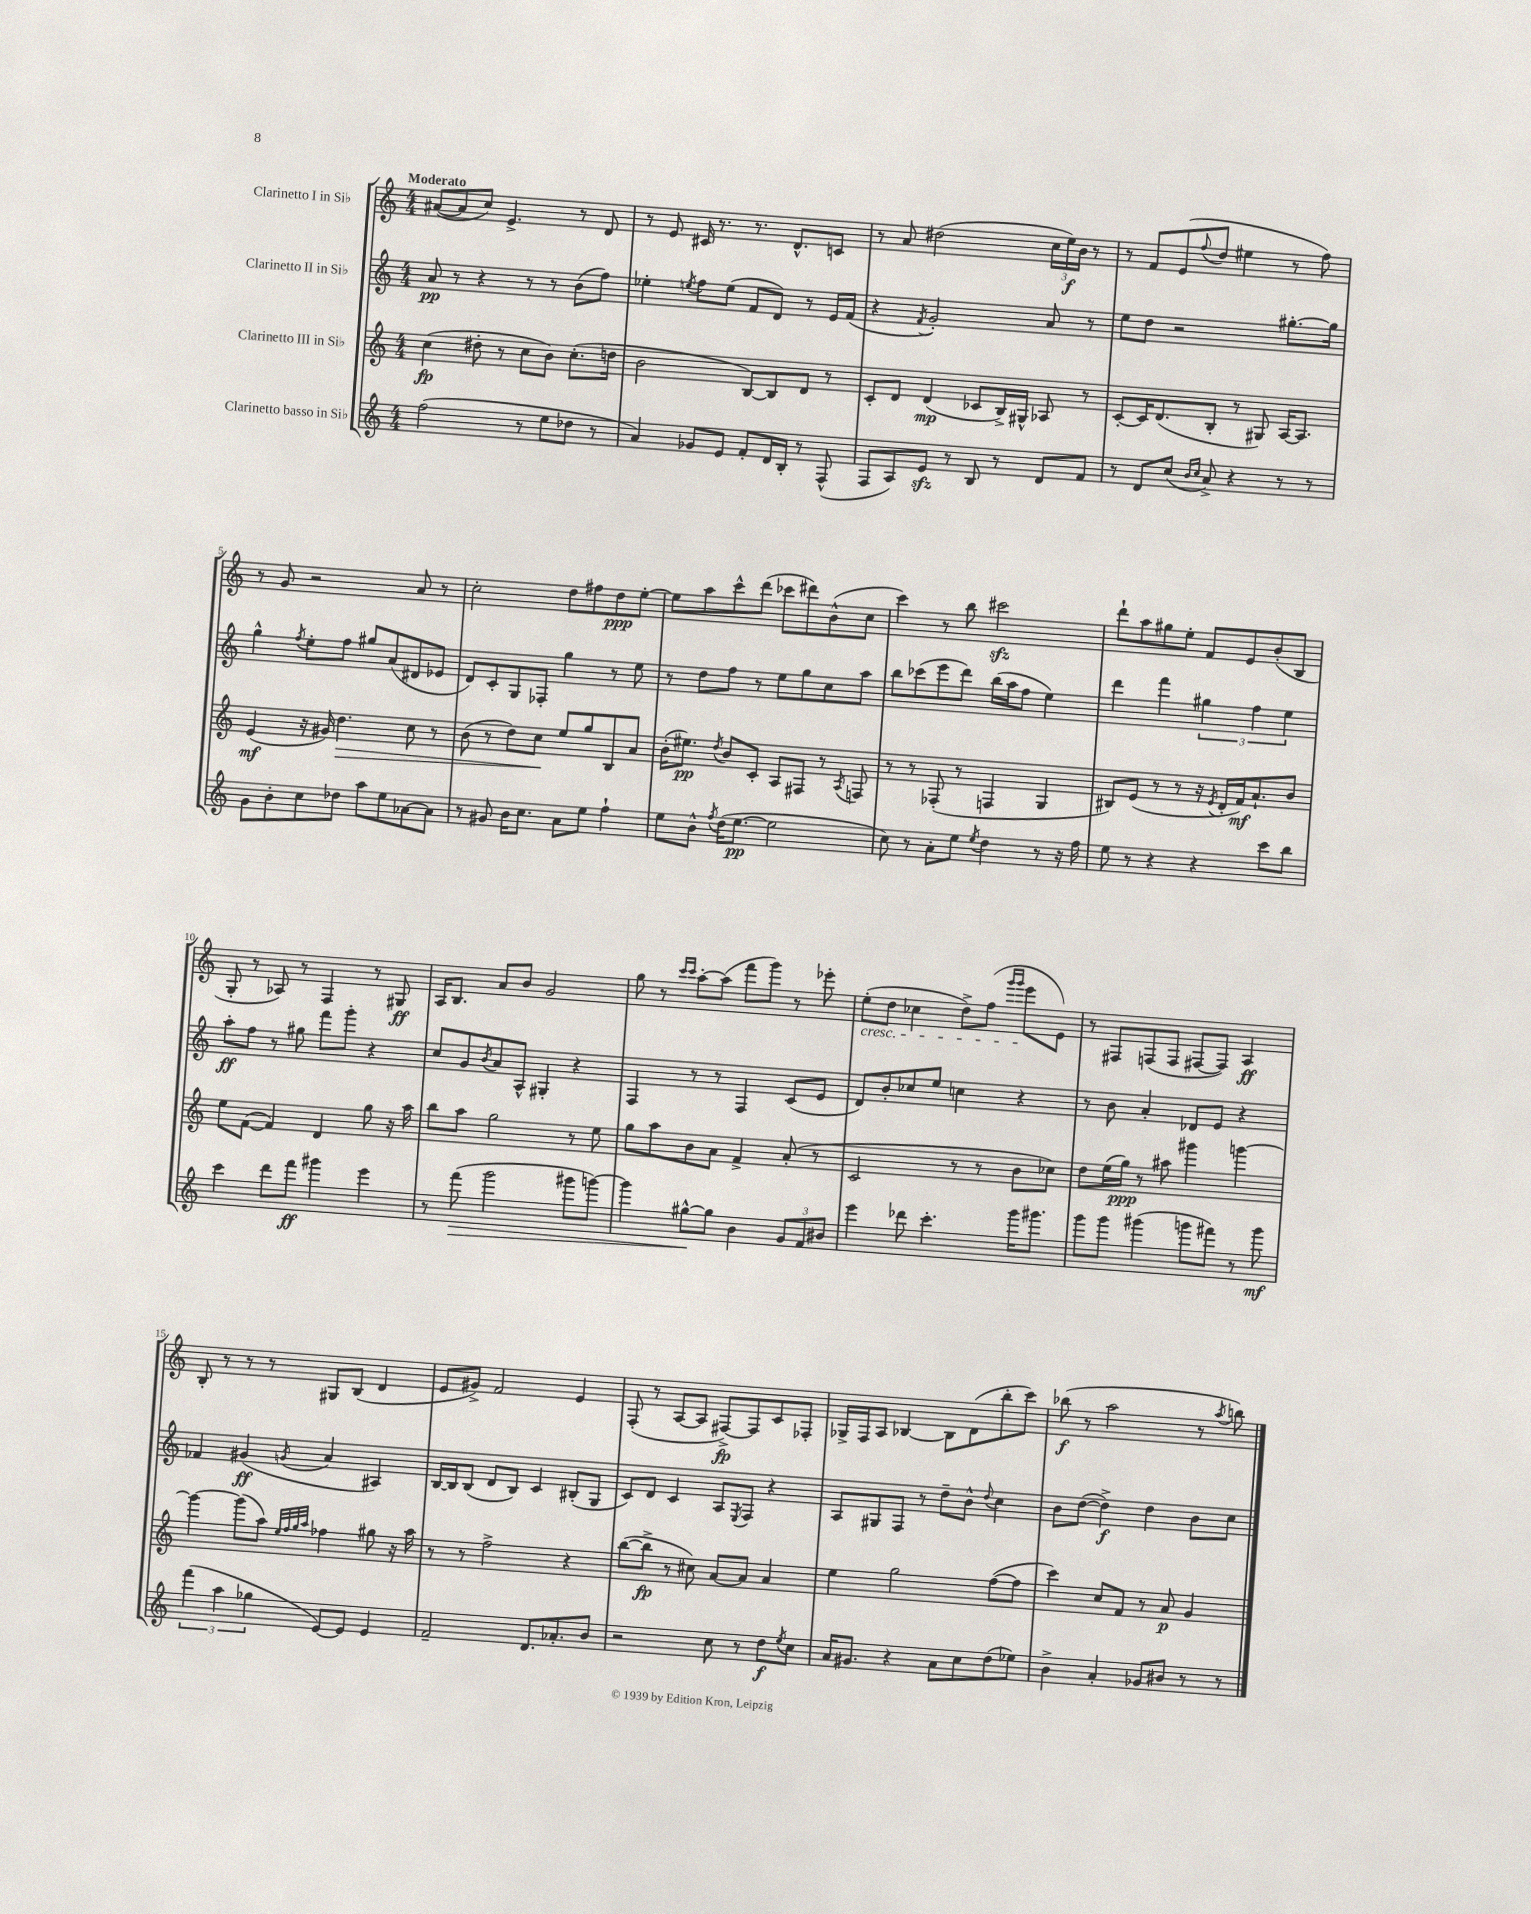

**kern	**dynam	**kern	**dynam	**kern	**dynam	**kern	**dynam
*part4	*part4	*part3	*part3	*part2	*part2	*part1	*part1
*staff4	*staff4	*staff3	*staff3	*staff2	*staff2	*staff1	*staff1
*I"Clarinetto basso in Si♭	*	*I"Clarinetto III in Si♭	*	*I"Clarinetto II in Si♭	*	*I"Clarinetto I in Si♭	*
*clefG2	*	*clefG2	*	*clefG2	*	*clefG2	*
*k[]	*	*k[]	*	*k[]	*	*k[]	*
*M4/4	*	*M4/4	*	*M4/4	*	*M4/4	*
=1	=1	=1	=1	=1	=1	=1	=1
!	!	!	!	!	!	!LO:TX:a:B:t=Moderato	!
(2ff\	.	(4cc\	fp	8a/	pp	([8a#X/L	.
.	.	.	.	8r	.	8a#/]	.
.	.	8dd#X'\	.	4r	.	8cc/J)	.
.	.	8r	.	.	.	4.e^/	.
8r	.	8cc\L	.	8r	.	.	.
8ee\L	.	8b\J)	.	8r	.	.	.
8dd-X\J	.	(8.cc'\L	.	(8b\L	.	8r	.
8r	.	.	.	8ff\J)	.	8d/	.
.	.	16ddn\Jk	.	.	.	.	.
=2	=2	=2	=2	=2	=2	=2	=2
4a/)	.	2b\	.	4ee-X'\	.	8r	.
.	.	.	.	.	.	8e/	.
.	.	.	.	8qeen/	.	.	.
8g-X/L	.	.	.	8ff\L	.	16c#X/	.
.	.	.	.	.	.	8.r	.
8e/J	.	.	.	(8ee\J	.	.	.
8f'/L	.	[8B/L)	.	8f/L	.	8.r	.
16d/L	.	8B/]	.	8d/J)	.	.	.
16B'/JJ	.	.	.	.	.	8.d^^/L	.
8r	.	8d/J	.	8r	.	.	.
(8F^^/	.	8r	.	16e/LL	.	8cn/J	.
.	.	.	.	(16f/JJ	.	.	.
=3	=3	=3	=3	=3	=3	=3	=3
8F/L	.	8c'/L	.	4r	.	8r	.
8A/)	.	8d/J	.	.	.	8a/	.
.	.	.	.	8qf/	.	.	.
8ezz/J	.	(4d/	mp	2g'/)	.	(2dd#X\	.
8r	.	.	.	.	.	.	.
8B/	.	8c-X/L	.	.	.	.	.
8r	.	16B^/L)	.	.	.	.	.
.	.	16G#X^^/JJ	.	.	.	.	.
8d/L	.	8A-X/	.	8a/	.	24cc\LL	.
.	.	.	.	.	.	24ee\)	f
.	.	.	.	.	.	24b\JJ	.
8f/J	.	8r	.	8r	.	8r	.
=4	=4	=4	=4	=4	=4	=4	=4
8r	.	[8c'/L	.	8ee\L	.	8r	.
8d/L	.	16c/K]	.	8dd\J	.	8f/L	.
.	.	(8.d/	.	.	.	.	.
(8cc/J	.	.	.	2r	.	(8e/	.
16qqb/LL	.	.	.	.	.	.	.
16qqcc/JJ	.	.	.	.	.	8qqff/	.
8a^/)	.	8B'/J	.	.	.	8dd/J	.
4r	.	8r	.	.	.	4ee#X\	.
.	.	8G#X/)	.	.	.	.	.
8r	.	[16A/KL	.	[8.gg#X'\L	.	8r	.
.	.	8.A/J]	.	.	.	.	.
8r	.	.	.	.	.	8ff\)	.
.	.	.	.	16gg#\Jk]	.	.	.
!!LO:LB:g=z
=5	=5	=5	=5	=5	=5	=5	=5
8g\L	.	(4e/	mf	4gg^^\	.	8r	.
8b'\	.	.	.	.	.	8g/	.
.	.	.	.	8qff/	.	.	.
8cc\	.	16r	.	8ee'\L	.	2r	.
.	.	16g#X/)	.	.	.	.	.
!	!	!	!LO:HP:b	!	!	!	!
8dd-X\J	.	4.dd\	>	8ff\J	.	.	.
8aa\L	.	.	.	8gg#X/L	.	.	.
8ee\	.	.	.	(8a/	.	.	.
[8a-X\	.	8cc\	.	8d#X/	.	8a/	.
8a-\J]	.	8r	.	8e-X/J	.	8r	.
=6	=6	=6	=6	=6	=6	=6	=6
8r	.	(8b\	.	8d/L)	.	2cc'\	.
8g#X/	.	8r	.	8c'/	.	.	.
16b\KL	.	8dd\L)	.	8G/	.	.	.
8.cc\J	.	.	.	.	.	.	.
.	.	8cc\J	.	8F-X'/J	.	.	.
8a\L	.	8ee/L	]	4gg\	.	8dd\L	.
8ee\J	.	8gg/	.	.	.	8ff#X\	.
4ff`\	.	8B/	.	8r	.	8dd\	ppp
.	.	8a/J	.	8ee\	.	[8ee'\J	.
=7	=7	=7	=7	=7	=7	=7	=7
8ee\L	.	(16b'\KL	.	8r	.	8ee\L]	.
.	.	8.ee#X\J)	pp	.	.	.	.
8b^^\J	.	.	.	8dd\L	.	8aa\	.
8qff/	.	8qdd/	.	.	.	.	.
(16dd\KL	.	8b/L	.	8ff\J	.	8ccc^^\	.
[8.ee\J	pp	.	.	.	.	.	.
.	.	8c'/J	.	8r	.	(8ddd\J	.
2ee\]	.	8A/L	.	8ee\L	.	8ccc-X\L	.
.	.	8F#X/J	.	8gg\	.	8ddd#X\)	.
.	.	8r	.	8cc\	.	(8b^^\	.
.	.	8qA/	.	.	.	.	.
.	.	8Fn/	.	8aa\J	.	8cc\J	.
=8	=8	=8	=8	=8	=8	=8	=8
8cc\)	.	8r	.	8bb\L	.	4ccc\)	.
8r	.	8r	.	(8ccc-X\	.	.	.
8a'\L	.	(8F-X'/	.	8eee\	.	8r	.
8ee\J	.	8r	.	8ddd\J)	.	8bb\	.
8qee/	.	.	.	.	.	.	.
4dd\	.	4Fn/	.	(16bb\LL	.	2ccc#Xzz\	.
.	.	.	.	16aa\J	.	.	.
.	.	.	.	8ff\J	.	.	.
8r	.	4G/	.	4ee\)	.	.	.
16r	.	.	.	.	.	.	.
16ff\	.	.	.	.	.	.	.
=9	=9	=9	=9	=9	=9	=9	=9
8ee\	.	8B#X/L)	.	4ddd\	.	8ddd`\L	.
8r	.	(8e/J	.	.	.	8aa\	.
4r	.	8r	.	4fff\	.	8gg#X\	.
.	.	8r	.	.	.	8ee'\J	.
4r	.	16r	.	6gg#X\	.	8f/L	.
.	.	8qe/	.	.	.	.	.
.	.	16d'/LL	.	.	.	.	.
.	.	16f/J)	mf	.	.	8e/	.
.	.	.	.	6ff\	.	.	.
.	.	8.a`/	.	.	.	.	.
8ccc\L	.	.	.	.	.	(8b'/	.
.	.	.	.	6ee\	.	.	.
8bb\J	.	8b/J	.	.	.	8B/J	.
!!LO:LB:g=z
=10	=10	=10	=10	=10	=10	=10	=10
4ccc\	.	8ee\L	.	8aa'\L	ff	8G'/	.
.	.	([8f\J	.	8ff\J	.	8r	.
8ddd\L	.	4f/])	.	8r	.	8A-X/)	.
8fff\J	ff	.	.	8gg#X\	.	8r	.
4ggg#X\	.	4d/	.	8fff\L	.	4F/	.
.	.	.	.	8ggg'\J	.	.	.
4eee\	.	8gg\	.	4r	.	8r	.
.	.	16r	.	.	.	8G#X/	ff
.	.	16aa\	.	.	.	.	.
=11	=11	=11	=11	=11	=11	=11	=11
8r	.	8bb\L	.	8cc/L	.	16A/KL	.
.	.	.	.	.	.	8.B/J	.
!	!LO:HP:b	!	!	!	!	!	!
(8fff\	>	8aa\J	.	8g/	.	.	.
.	.	.	.	8qb/	.	.	.
2ggg\	.	2gg\	.	8a/	.	8a/L	.
.	.	.	.	8A^^/J	.	8b/J	.
.	.	.	.	4G#X'/	.	2g/	.
8ggg#X\L	.	8r	.	4r	.	.	.
[8gggn\J)	.	8ee\	.	.	.	.	.
=12	=12	=12	=12	=12	=12	=12	=12
4ggg\]	.	8gg\L	.	4F/	.	8gg\	.
.	.	8aa\	.	.	.	8r	.
.	.	.	.	.	.	16qqccc/LL	.
.	.	.	.	.	.	16qqccc/JJ	.
[8gg#X^^\L	.	8b\	.	8r	.	[8aa'\L	.
8gg#\J]	]	8a\J	.	8r	.	(8aa\J]	.
4b\	.	4f^/	.	4F/	.	8fff\L	.
.	.	.	.	.	.	8ggg\J)	.
12g/L	.	(8a'/	.	(8c/L	.	8r	.
12f/	.	.	.	.	.	.	.
.	.	8r	.	8e/J	.	8eee-X'\	.
12b#X/J	.	.	.	.	.	.	.
=13	=13	=13	=13	=13	=13	=13	=13
!	!	!	!	!	!	!LO:TX:b:i:t=cresc.	!
4eee\	.	2c/	.	8d/L)	.	(8ee'\L	.
.	.	.	.	8b'/	.	8dd\J	.
8ddd-X\	.	.	.	8cc-X/	.	4cc-X\	.
4.ccc'\	.	.	.	8ee/J	.	.	.
.	.	8r	.	4ccn\	.	8dd^\L)	.
.	.	8r	.	.	.	(8ff\J	.
.	.	.	.	.	.	16qqggg/LL	.
.	.	.	.	.	.	16qqggg/JJ	.
16ggg\KL	.	8b\L	.	4r	.	8eee\L	.
8.ggg#X\J	.	.	.	.	.	.	.
.	.	8cc-X\J)	.	.	.	8e\J)	.
=14	=14	=14	=14	=14	=14	=14	=14
8ggg\L	.	8dd\L	.	8r	.	8r	.
8ggg\J	.	(16ee\L	.	8b\	.	8F#X/L	.
.	.	16gg\JJ)	ppp	.	.	.	.
(4ggg#X\	.	8r	.	4a'/	.	(8Fn/	.
.	.	8aa#X\	.	.	.	8F/J	.
8gggn\L	.	4ggg#X\	.	8d-X/L	.	[8F#X/L	.
8fff#X\J)	.	.	.	8e/J	.	8F#/J])	.
8r	.	[4gggn\	.	4r	.	4A/	ff
8ggg\	mf	.	.	.	.	.	.
!!LO:LB:g=z
=15	=15	=15	=15	=15	=15	=15	=15
(6fff\	.	4ggg\_	.	4f-X/	.	8B'/	.
.	.	.	.	.	.	8r	.
6aa\	.	.	.	.	.	.	.
.	.	(8ggg\L]	.	(4g#X/	ff	8r	.
6gg-X\	.	.	.	.	.	.	.
.	.	8aa\J)	.	.	.	8r	.
.	.	32qqee/LLL	.	.	.	.	.
.	.	32qqff/	.	.	.	.	.
.	.	32qqgg/	.	.	.	.	.
.	.	32qqaa/JJJ	.	8qgn/	.	.	.
[8e/L)	.	4ff-X\	.	4a/	.	8G#X/L	.
8e/J]	.	.	.	.	.	(8B/J	.
4e/	.	8gg#X\	.	4A#X/)	.	4d/	.
.	.	16r	.	.	.	.	.
.	.	16aa\	.	.	.	.	.
=16	=16	=16	=16	=16	=16	=16	=16
2f~/	.	8r	.	[16B/LL	.	8e/L	.
.	.	.	.	16B/J]	.	.	.
.	.	8r	.	(8B/J	.	8g#X^/J)	.
.	.	2ff^\	.	8d/L	.	2f/	.
.	.	.	.	8B/J)	.	.	.
8.d/L	.	.	.	4c/	.	.	.
8.a-X'/	.	.	.	.	.	.	.
.	.	4r	.	(8B#X'/L	.	4e/	.
8b/J	.	.	.	8G/J	.	.	.
=17	=17	=17	=17	=17	=17	=17	=17
2r	.	([8bb\L	.	8c/L)	.	(8F'/	.
.	.	8bb^\J]	fp	8d/J	.	8r	.
.	.	8r	.	4c/	.	[8A/L	.
.	.	8cc#X\)	.	.	.	8A/J]	.
8cc\	.	[8a/L	.	8A/L	.	[8F#X^/L)	fp
.	.	.	.	8qE/	.	.	.
8r	.	8a/J]	.	8F/J	.	8F#/]	.
8dd\L	f	4a/	.	4r	.	8c/	.
8qee/	.	.	.	.	.	.	.
8cc\J	.	.	.	.	.	8F-X'/J	.
=18	=18	=18	=18	=18	=18	=18	=18
16a/KL	.	4ee\	.	8A/L	.	16G-X^/LL	.
8.g#X/J	.	.	.	.	.	16F/J	.
.	.	.	.	8G#X/	.	8A/J	.
4r	.	2gg\	.	8F/J	.	[4B-X/	.
.	.	.	.	8r	.	.	.
8a\L	.	.	.	8dd~\L	.	8B-\L]	.
8cc\	.	.	.	8b^^\J	.	(8d\	.
.	.	.	.	8qqdd/	.	.	.
(8dd\	.	([8ff\L	.	4cc\	.	8bb'\	.
8ee-X\J)	.	8ff\J]	.	.	.	8ccc\J)	.
=19	=19	=19	=19	=19	=19	=19	=19
4b^\	.	4ccc\)	.	8b\L	.	(8bb-X\	f
.	.	.	.	([8dd\J	.	8r	.
4a'/	.	8cc/L	.	4dd^\])	f	2aa\	.
.	.	8f/J	.	.	.	.	.
8g-X/L	.	8r	.	4dd\	.	.	.
8b#X/J	.	8a/	p	.	.	.	.
8r	.	4g/	.	8b\L	.	8r	.
.	.	.	.	.	.	8qaa/	.
8r	.	.	.	8cc\J	.	8bbn\)	.
==	==	==	==	==	==	==	==
*-	*-	*-	*-	*-	*-	*-	*-
